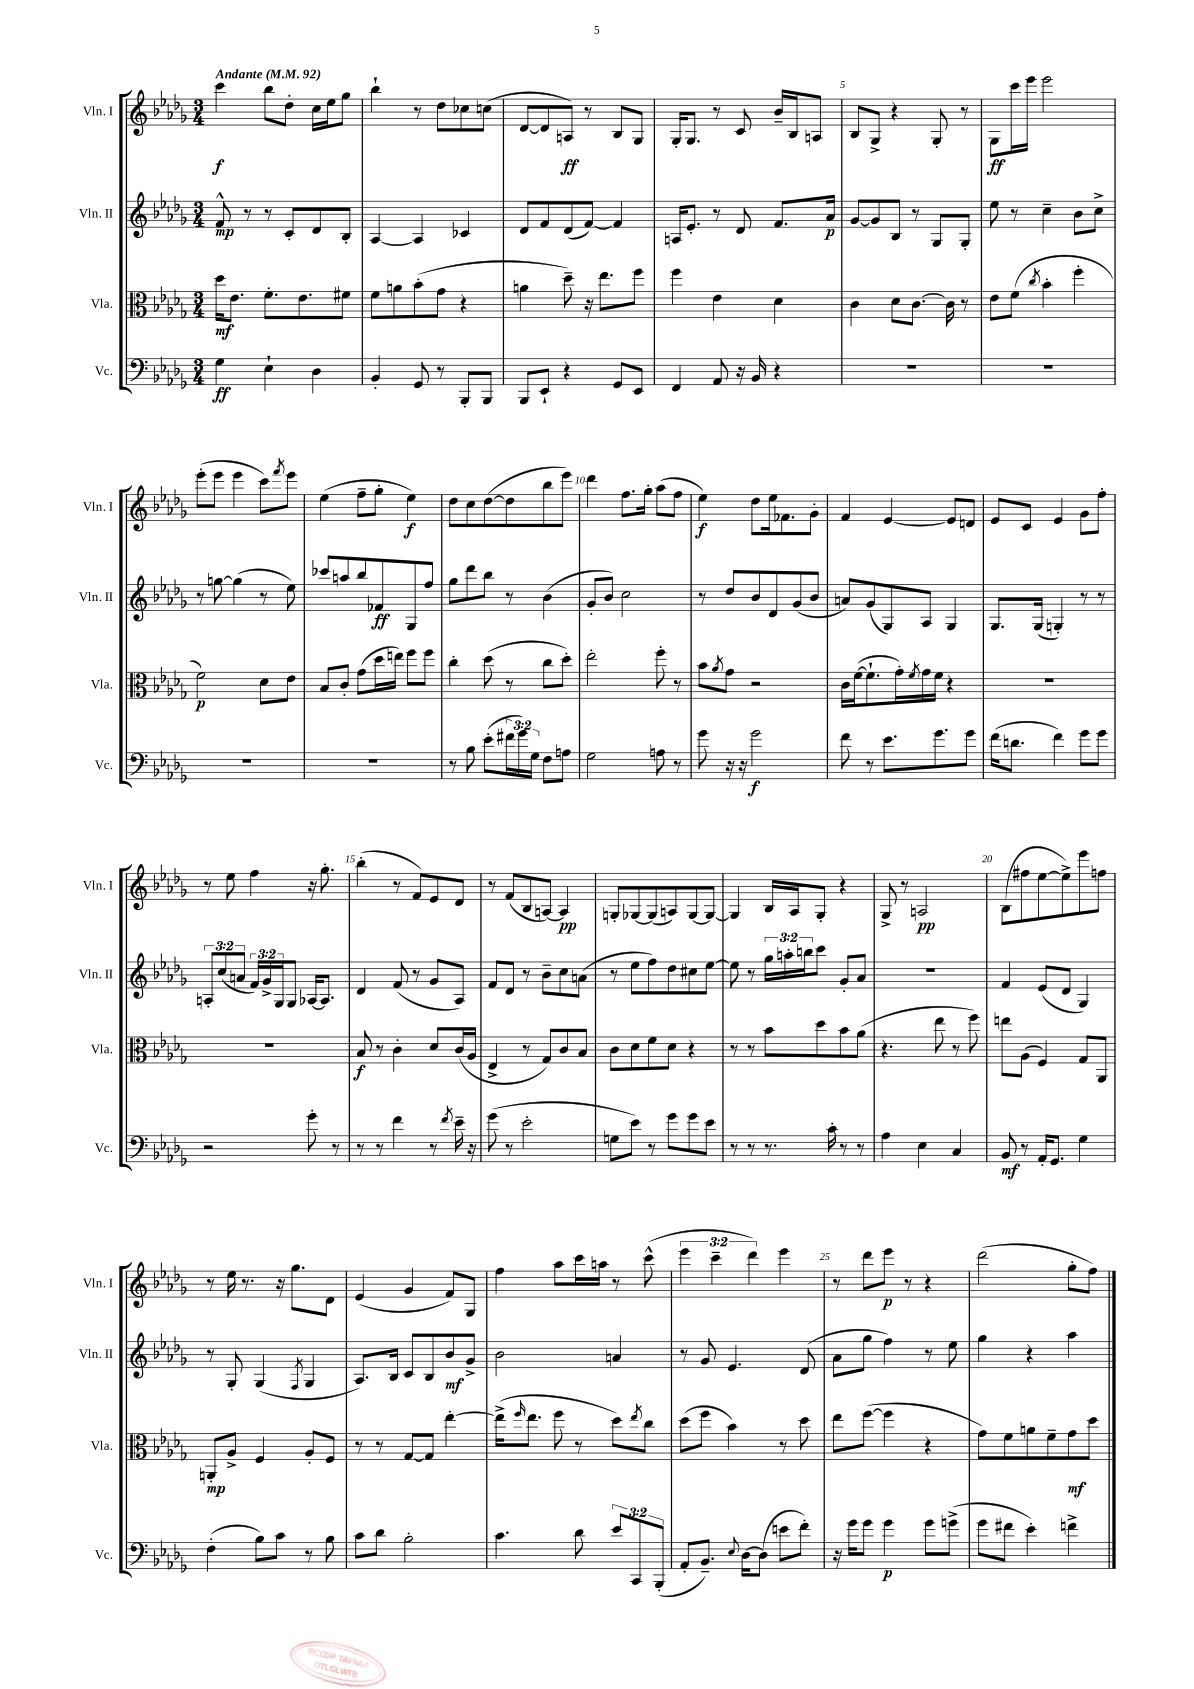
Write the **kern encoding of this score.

**kern	**kern	**kern	**kern
*staff4	*staff3	*staff2	*staff1
*clefF4	*clefC3	*clefG2	*clefG2
*k[b-e-a-d-g-]	*k[b-e-a-d-g-]	*k[b-e-a-d-g-]	*k[b-e-a-d-g-]
*M3/4	*M3/4	*M3/4	*M3/4
*MM92	*MM92	*MM92	*MM92
4G-	16dd-	8f^^	4ccc
.	8.e-	.	.
.	.	8r	.
4E-`	8.f'	8r	8bb-
.	.	8c'	8dd-'
.	8.e-	.	.
4D-	.	8d-	16cc
.	.	.	16ee-
.	8f#	8B-'	8gg-
=	=	=	=
4BB-'	8f	[4A-	4bb-`
.	8a	.	.
8GG-	(8b-'	4A-]	8r
8r	8g-	.	8dd-
8BBB-'	4r	4c-	8cc-
8BBB-	.	.	(8cc
=	=	=	=
8BBB-	4a	8d-	[8d-
8EE-`	.	8f	8d-]
4r	8dd-~)	(8d-	8A)
.	16r	[8f)	8r
.	8.ee-	.	.
8GG-	.	4f]	8B-
8EE-	8ff	.	8G-
=	=	=	=
4FF	4ff	16A	16G-'
.	.	8.e-'	8.G-
8AA-	4e-	8r	8r
16r	.	8d-	8c
16BB-	.	.	.
4r	4d-	8.f	16b-~
.	.	.	16B-
.	.	.	8A
.	.	16a-	.
=	=	=	=
2.r	4c	[8g-	8B-
.	.	8g-]	8G-^
.	8d-	8B-	4r
.	[8.c	8r	.
.	.	8G-	8G-'
.	16c]	.	.
.	8r	8G-'	8r
=	=	=	=
2.r	8e-	8ee-	8G-
.	(8f	8r	16ccc
.	.	.	16eee-
.	8qcc	.	.
.	4b-'	4cc~	2eee-
.	4ff'	8b-	.
.	.	8cc^	.
=	=	=	=
2.r	2f)	8r	(8eee-'
.	.	[8gg	8eee-
.	.	(4gg]	4eee-
.	8d-	8r	8ccc)
.	.	.	8qfff
.	8e-	8ee-)	8eee-
=	=	=	=
2.r	8B-	8ccc-	(4ee-
.	8c'	8aa	.
.	(8g-	8bb-	8ff~
.	16dd-	8f-	8gg-'
.	16ee)	.	.
.	8ff	8G-	4ee-)
.	8ff	8ff	.
=	=	=	=
8r	4cc'	8gg-	8dd-
8B-	.	8ddd-	8cc
(8e-'	(8dd-	8bb-	([8dd-
24f#	8r	8r	8dd-]
24g-)	.	.	.
24G-	.	.	.
8F	8cc	(4b-	8bb-
8A	8dd-')	.	8eee-)
=	=	=	=
2G-	2ee-'	8g-'	4ddd-
.	.	8b-)	.
.	.	2cc	8.ff
.	.	.	16gg-'
8A	8ff'	.	(8aa-
8r	8r	.	8ff
=	=	=	=
8g-	8b-	8r	4ee-)
.	8qa-	.	.
16r	8g-	8dd-	.
16r	.	.	.
2g-	2r	8b-	8dd-
.	.	8d-	16ee-
.	.	.	8.f-
.	.	(8g-	.
.	.	8b-	8g-'
=	=	=	=
8f	16c	8a)	4f
.	([16f	.	.
8r	8.f`]	(8g-	.
8.e-	.	8G-)	[4e-
.	16g-')	.	.
.	8qf	.	.
.	16g-	8A-	.
8.g-	16f	.	.
.	4r	4G-	8e-]
8g-	.	.	8d
=	=	=	=
(16f	2.r	8.G-	8e-
8.d	.	.	.
.	.	.	8c
.	.	(16G-	.
4f)	.	4G')	4e-
8g-	.	8r	8g-
8g-	.	8r	8ff'
=	=	=	=
2r	2.r	12A'	8r
.	.	(12cc	.
.	.	.	8ee-
.	.	12a	.
.	.	24f)	4ff
.	.	24g-^	.
.	.	24G-	.
.	.	8G-	.
8g-'	.	[16A-	16r
.	.	8.A-]	8.gg-'
8r	.	.	.
=	=	=	=
8r	8B-	4d-	(4bb-'
8r	8r	.	.
4f	4c'	(8f	8r
.	.	8r	8f)
8r	8d-	8g-	8e-
8qf	.	.	.
16e-~	(16c	8A-)	8d-
16r	16A-	.	.
=	=	=	=
(8g-	4E-^	8f	8r
8r	.	8d-	(8f
2e-'	8r	8r	8B-
.	8G-)	8b-~	[8A)
.	8c	8cc	4A]
.	8B-	(8a	.
=	=	=	=
8G	8c	8r	8G'
8e-)	8d-	8ee-	[8G-
8r	8f	8ff)	(8G-]
8g-	8d-	8dd-	8A)
8g-	4r	8cc#	[8G-
8e-	.	[8ee-	8G-_
=	=	=	=
8r	8r	8ee-]	4G-]
8r	8r	8r	.
8.r	8b-	24gg-	16B-
.	.	24aa'	.
.	.	.	16A-
.	.	24bb	.
.	8dd-	8ccc	8G-'
16c'	.	.	.
8r	8b-	8g-'	4r
8r	(8a-	8a-	.
=	=	=	=
4A-	4.r	2.r	8G-^
.	.	.	8r
4E-	.	.	2A
.	8ee-	.	.
4C	8r	.	.
.	8ff)	.	.
=	=	=	=
8BB-	8ee	4f	(8B-
8r	(8A-	.	8ff#
16AA-'	4F)	(8e-	[8ee-
8.GG-	.	.	.
.	.	8d-	8ee-^])
4G-	8G-	4G-)	8eee-
.	8AA-	.	8ff
=	=	=	=
(4F'	8AA'	8r	8r
.	8A-^	8G-'	16ee-
.	.	.	8.r
8B-)	4F	(4G-	.
8c	.	.	16r
.	.	.	8.gg-
.	.	8qF	.
8r	8A-'	4G-	.
8B-	8F	.	8d-
=	=	=	=
8c	8r	8.A-)	(4e-
8d-	8r	.	.
.	.	16B-	.
2B-'	[8G-	8c	4g-
.	8G-]	8B-	.
.	[4ee-'	8b-	8f)
.	.	8g-^	8G-
=	=	=	=
4.c	(16ee-^]	2b-	4ff
.	16qqff	.	.
.	8.ee-	.	.
.	8ff	.	8aa-
8d-	8r	.	16ccc
.	.	.	16aa
12e-	8dd-)	4a	8r
12CC	.	.	.
.	8qee-	.	.
.	8cc	.	(8ccc^^
(12BBB-'	.	.	.
=	=	=	=
8AA-'	(8dd-	8r	6eee-
8.BB-~)	8ff	8g-	.
.	.	.	6ccc~
.	4b-)	4.e-	.
8qqE-	.	.	.
[16D-	.	.	.
.	.	.	6ddd-)
(8D-]	.	.	.
8e	8r	.	4eee-
8f')	8dd-	(8d-	.
=	=	=	=
16r	8ee-	8a-	8r
16g-	.	.	.
8g-	([8ff	8gg-	8ddd-
4g-	4ff]	4ff)	8eee-
.	.	.	8r
8g-	4r	8r	4r
(8g^	.	8ee-	.
=	=	=	=
8g-	8g-)	4gg-	(2ddd-
8f#	8f	.	.
4e-')	8a	4r	.
.	8f~	.	.
4f^	8g-	4aa-	8gg-'
.	8dd-	.	8ff)
==	==	==	==
*-	*-	*-	*-
